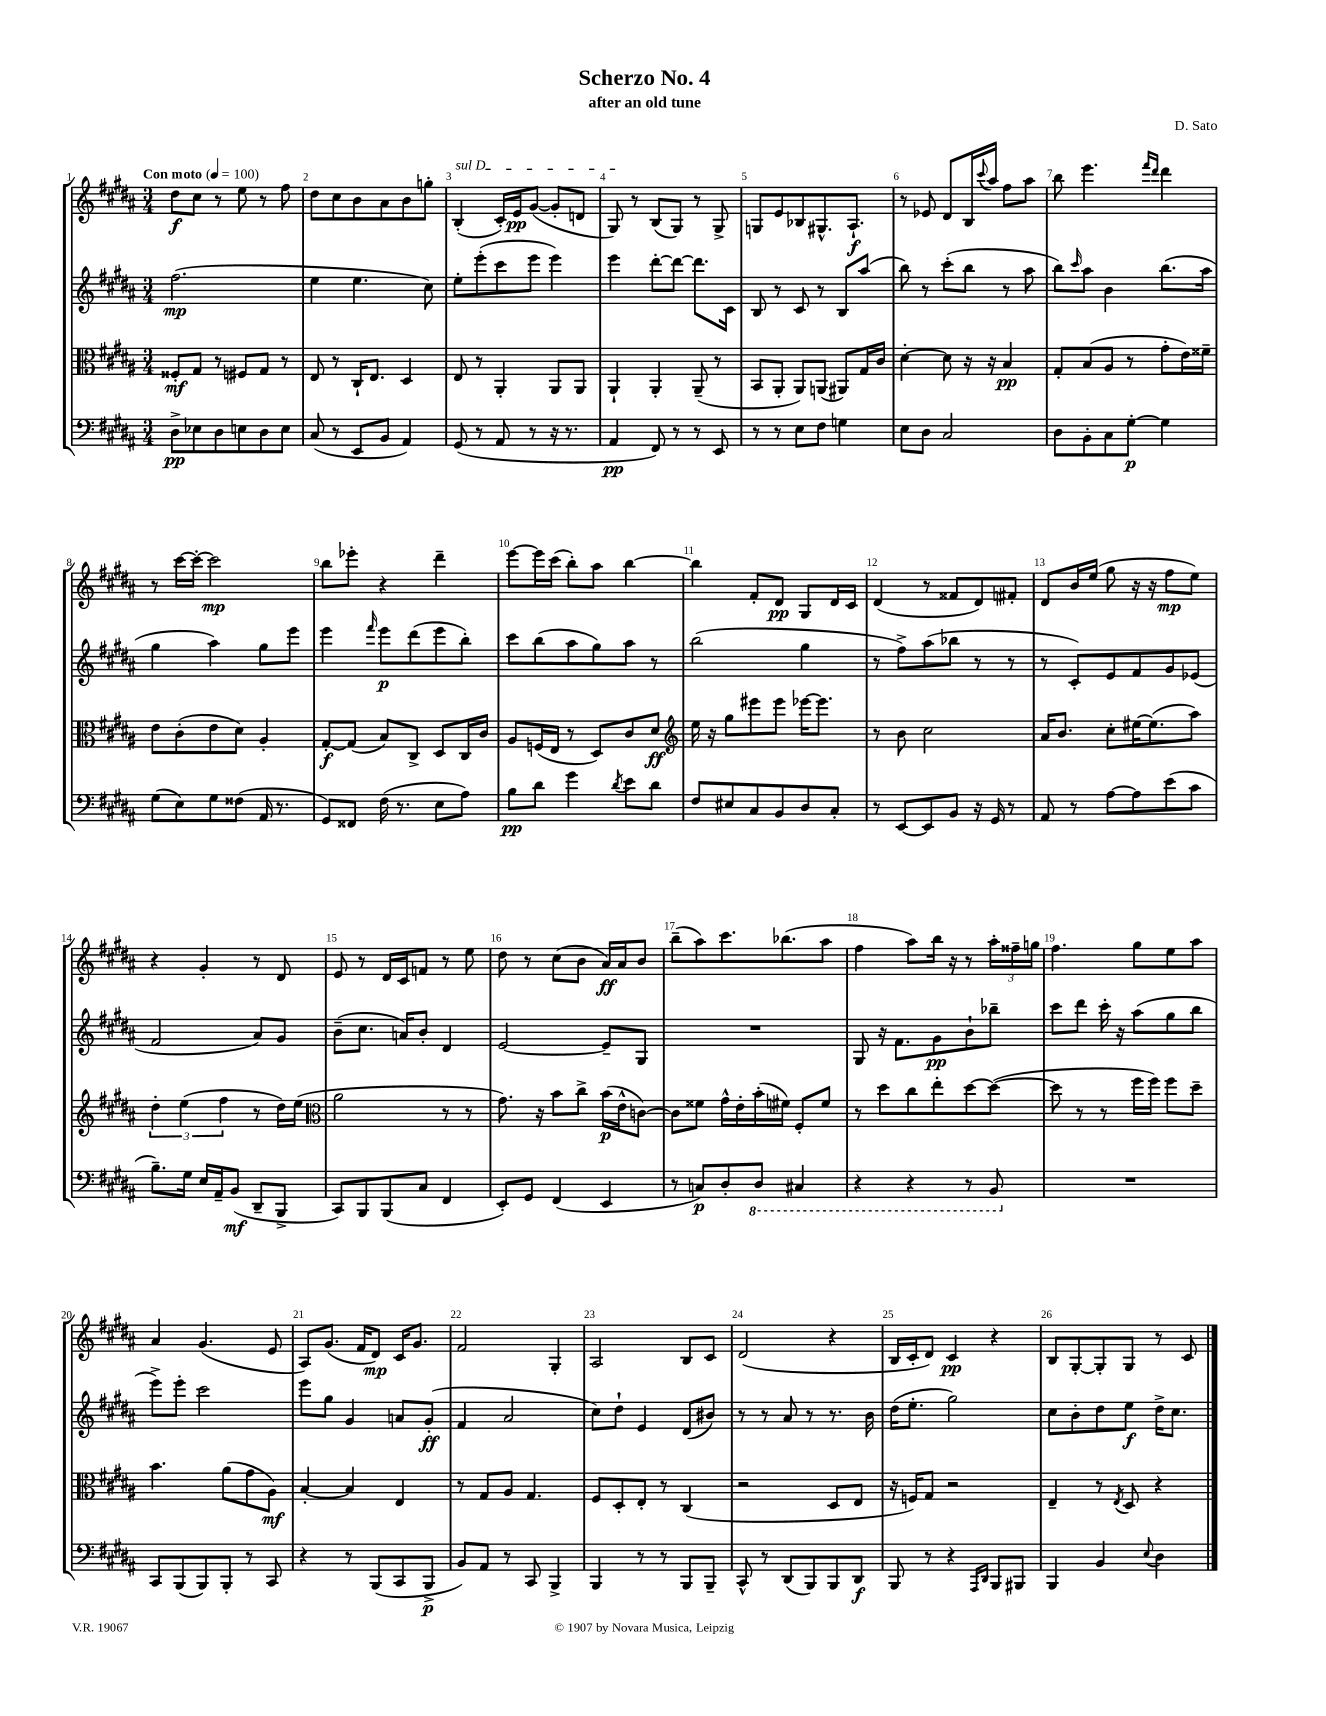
\header { title = "Scherzo No. 4" composer = "D. Sato" subtitle = "after an old tune" }
<<
\new StaffGroup <<
\new Staff = "s0" {
    \clef treble \key b \major \numericTimeSignature \time 3/4 \tempo "Con moto" 4 = 100
    dis''8\f cis''8 r8 e''8 r8 fis''8 |
    dis''8 cis''8 b'8 ais'8 b'8 g''8-. |
    \once \override TextSpanner.bound-details.left.text = \markup { \italic "sul D" } b4-.\startTextSpan( cis'16-.) e'16\pp gis'8~( gis'8-. d'8 |
    gis8\stopTextSpan) r8 b8( gis8) r8 gis8-> |
    g8 e'8 bes8 gis8.-^ ais8.-!\f |
    r8 ees'8 dis'8 b16 \appoggiatura { cis'''8 } ais''16 fis''8 ais''8 |
    b''8 e'''4. \grace { fis'''16 dis'''16 } dis'''4 |
    r8 cis'''16~ cis'''16~-. cis'''2\mp |
    b''8 ees'''8-. r4 dis'''4-- |
    e'''8~ e'''16 cis'''16( b''8-.) ais''8 b''4~ |
    b''4 fis'8-. dis'8\pp gis8 dis'16 cis'16 |
    dis'4( r8 fisis'8 dis'8) fis'8-. |
    dis'8 b'16 e''16( gis''8 r16 r16 fis''8\mp e''8) |
    r4 gis'4-. r8 dis'8 |
    e'8 r8 dis'16 cis'16 f'8 r8 e''8 |
    dis''8 r8 cis''8( b'8 ais'16\ff) ais'16 b'8 |
    b''8--( ais''8) cis'''8. bes''8.( ais''8 |
    fis''4 ais''8) b''16 r16 r8 \tuplet 3/2 { ais''16-. fisis''16-- g''16 } |
    fis''4. gis''8 e''8 ais''8 |
    ais'4 gis'4.( e'8 |
    ais8) gis'8.( fis'16 dis'8\mp) cis'16 gis'8. |
    fis'2 gis4-. |
    ais2 b8 cis'8 |
    dis'2( r4 |
    b16 cis'16-. dis'8) cis'4\pp r4 |
    b8 gis8~-. gis8-. gis8 r8 cis'8 \bar "|." |
}
\new Staff = "s1" {
    \clef treble \key b \major \numericTimeSignature \time 3/4
    fis''2.\mp( |
    e''4 e''4. cis''8) |
    e''8-. e'''8-.( cis'''8 e'''8 e'''4) |
    e'''4 dis'''8~-. dis'''8~ dis'''8. cis'16 |
    b8 r8 cis'8 r8 b8 ais''8( |
    b''8) r8 cis'''8-.( b''8 r8 ais''8 |
    b''8) \grace { cis'''16 } ais''8 b'4 b''8.( ais''16 |
    gis''4 ais''4) gis''8 e'''8 |
    e'''4 \grace { fis'''16 } e'''8\p dis'''8( e'''8 b''8-.) |
    cis'''8 b''8( ais''8 gis''8) ais''8 r8 |
    b''2( gis''4 |
    r8 fis''8->) ais''8( bes''8 r8 r8 |
    r8 cis'8-.) e'8 fis'8 gis'8 ees'8( |
    fis'2 ais'8) gis'8 |
    b'8--( cis''8. a'16) b'8-. dis'4 |
    e'2~ e'8-- gis8 |
    R2. |
    gis8 r16 fis'8. gis'8\pp b'8-! bes''8-- |
    cis'''8 dis'''8 cis'''16-. r16 ais''8( gis''8 b''8 |
    e'''8->) e'''8-. cis'''2 |
    e'''8 gis''8 gis'4 a'8 gis'8-.\ff( |
    fis'4 ais'2 |
    cis''8) dis''8-! e'4 dis'8( bis'8) |
    r8 r8 ais'8 r8 r8. b'16 |
    dis''16( e''8.-. gis''2) |
    cis''8 b'8-. dis''8 e''8\f dis''16-> cis''8. \bar "|." |
}
\new Staff = "s2" {
    \clef alto \key b \major \numericTimeSignature \time 3/4
    fisis8-.\mf gis8 r8 fis8 gis8 r8 |
    e8 r8 cis16-! e8. dis4 |
    e8 r8 ais,4-. ais,8 ais,8 |
    ais,4-! ais,4-. ais,8--( r8 |
    b,8 ais,8-. ais,8) a,8( ais,8) gis16 cis'16 |
    dis'4~-. dis'8 r16 r16 b4\pp |
    gis8-. b8( ais8 r8 gis'8-. e'16) fisis'16-- |
    e'8 cis'8-.( e'8 dis'8) ais4-. |
    gis8~-.\f gis8( b8) cis8-> dis8 cis16 cis'16 |
    ais8 f16( e16 r8 dis8) cis'8 dis'8\ff |
    \clef treble e''16 r16 gis''8 eis'''8 eis'''8 ees'''16~ ees'''8. |
    r8 b'8 cis''2 |
    ais'16 b'8. cis''8-. eis''16~ eis''8.( ais''8) |
    \tuplet 3/2 { dis''4-. e''4( fis''4 } r8 dis''16) e''16( |
    \clef alto ais'2 r8 r8 |
    gis'8.) r16 b'8 cis''8-> b'16\p( e'16-^ c'8~) |
    c'8 fisis'8 gis'16-^ e'16-. b'16-.( fis'16) fis8-. fis'8 |
    r8 dis''8 cis''8 e''8-. dis''8~ dis''8~( |
    dis''8 r8 r8 fis''16 fis''16) fis''8 dis''8-- |
    b'4. ais'8( gis'8 ais8\mf) |
    b4~-. b4 e4 |
    r8 gis8 ais8 gis4. |
    fis8 dis8-. e8-. r8 cis4( |
    r2 dis8 e8 |
    r16 f16) gis8 r2 |
    e4-- r8 \acciaccatura { e8 } dis8 r4 \bar "|." |
}
\new Staff = "s3" {
    \clef bass \key b \major \numericTimeSignature \time 3/4
    dis8->\pp ees8 dis8 e8 dis8 e8 |
    cis8( r8 e,8 b,8 ais,4) |
    gis,8( r8 ais,8 r8 r16 r8. |
    ais,4\pp fis,8) r8 r8 e,8 |
    r8 r8 e8 fis8 g4 |
    e8 dis8 cis2 |
    dis8 b,8-. cis8 gis8~-.\p gis4 |
    gis8( e8) gis8 fisis8( ais,16 r8. |
    gis,8) fisis,8 fis16( r8. e8 ais8) |
    b8\pp dis'8 gis'4 \acciaccatura { dis'8 } e'8 dis'8 |
    fis8 eis8 cis8 b,8 dis8 cis8-. |
    r8 e,8~ e,8 b,8 r16 gis,16 r8 |
    ais,8 r8 ais8~ ais8 e'8( cis'8 |
    b8.--) gis16 e16 ais,16-- b,8\mf( dis,8-- b,,8-> |
    cis,8) b,,8 b,,8( cis8 fis,4 |
    e,8-.) gis,8 fis,4( e,4 |
    r8 c8\p) dis8-. \ottava #-1 dis,8 cis,!4 |
    r4 r4 r8 b,,8 \ottava #0 |
    R2. |
    cis,8 b,,8( b,,8) b,,8-. r8 cis,8 |
    r4 r8 b,,8( cis,8 b,,8->\p |
    b,8) ais,8 r8 cis,8 b,,4-> |
    b,,4 r8 r8 b,,8 b,,8-- |
    cis,8-^ r8 dis,8( b,,8) b,,8 dis,8\f |
    b,,8 r8 r4 \grace { ais,,16 dis,16 } b,,8 bis,,8 |
    b,,4 b,4 \appoggiatura { e8 } dis4 \bar "|." |
}
>>
>>
\layout { \context { \Score \override BarNumber.break-visibility = ##(#f #t #t) barNumberVisibility = #all-bar-numbers-visible } }
